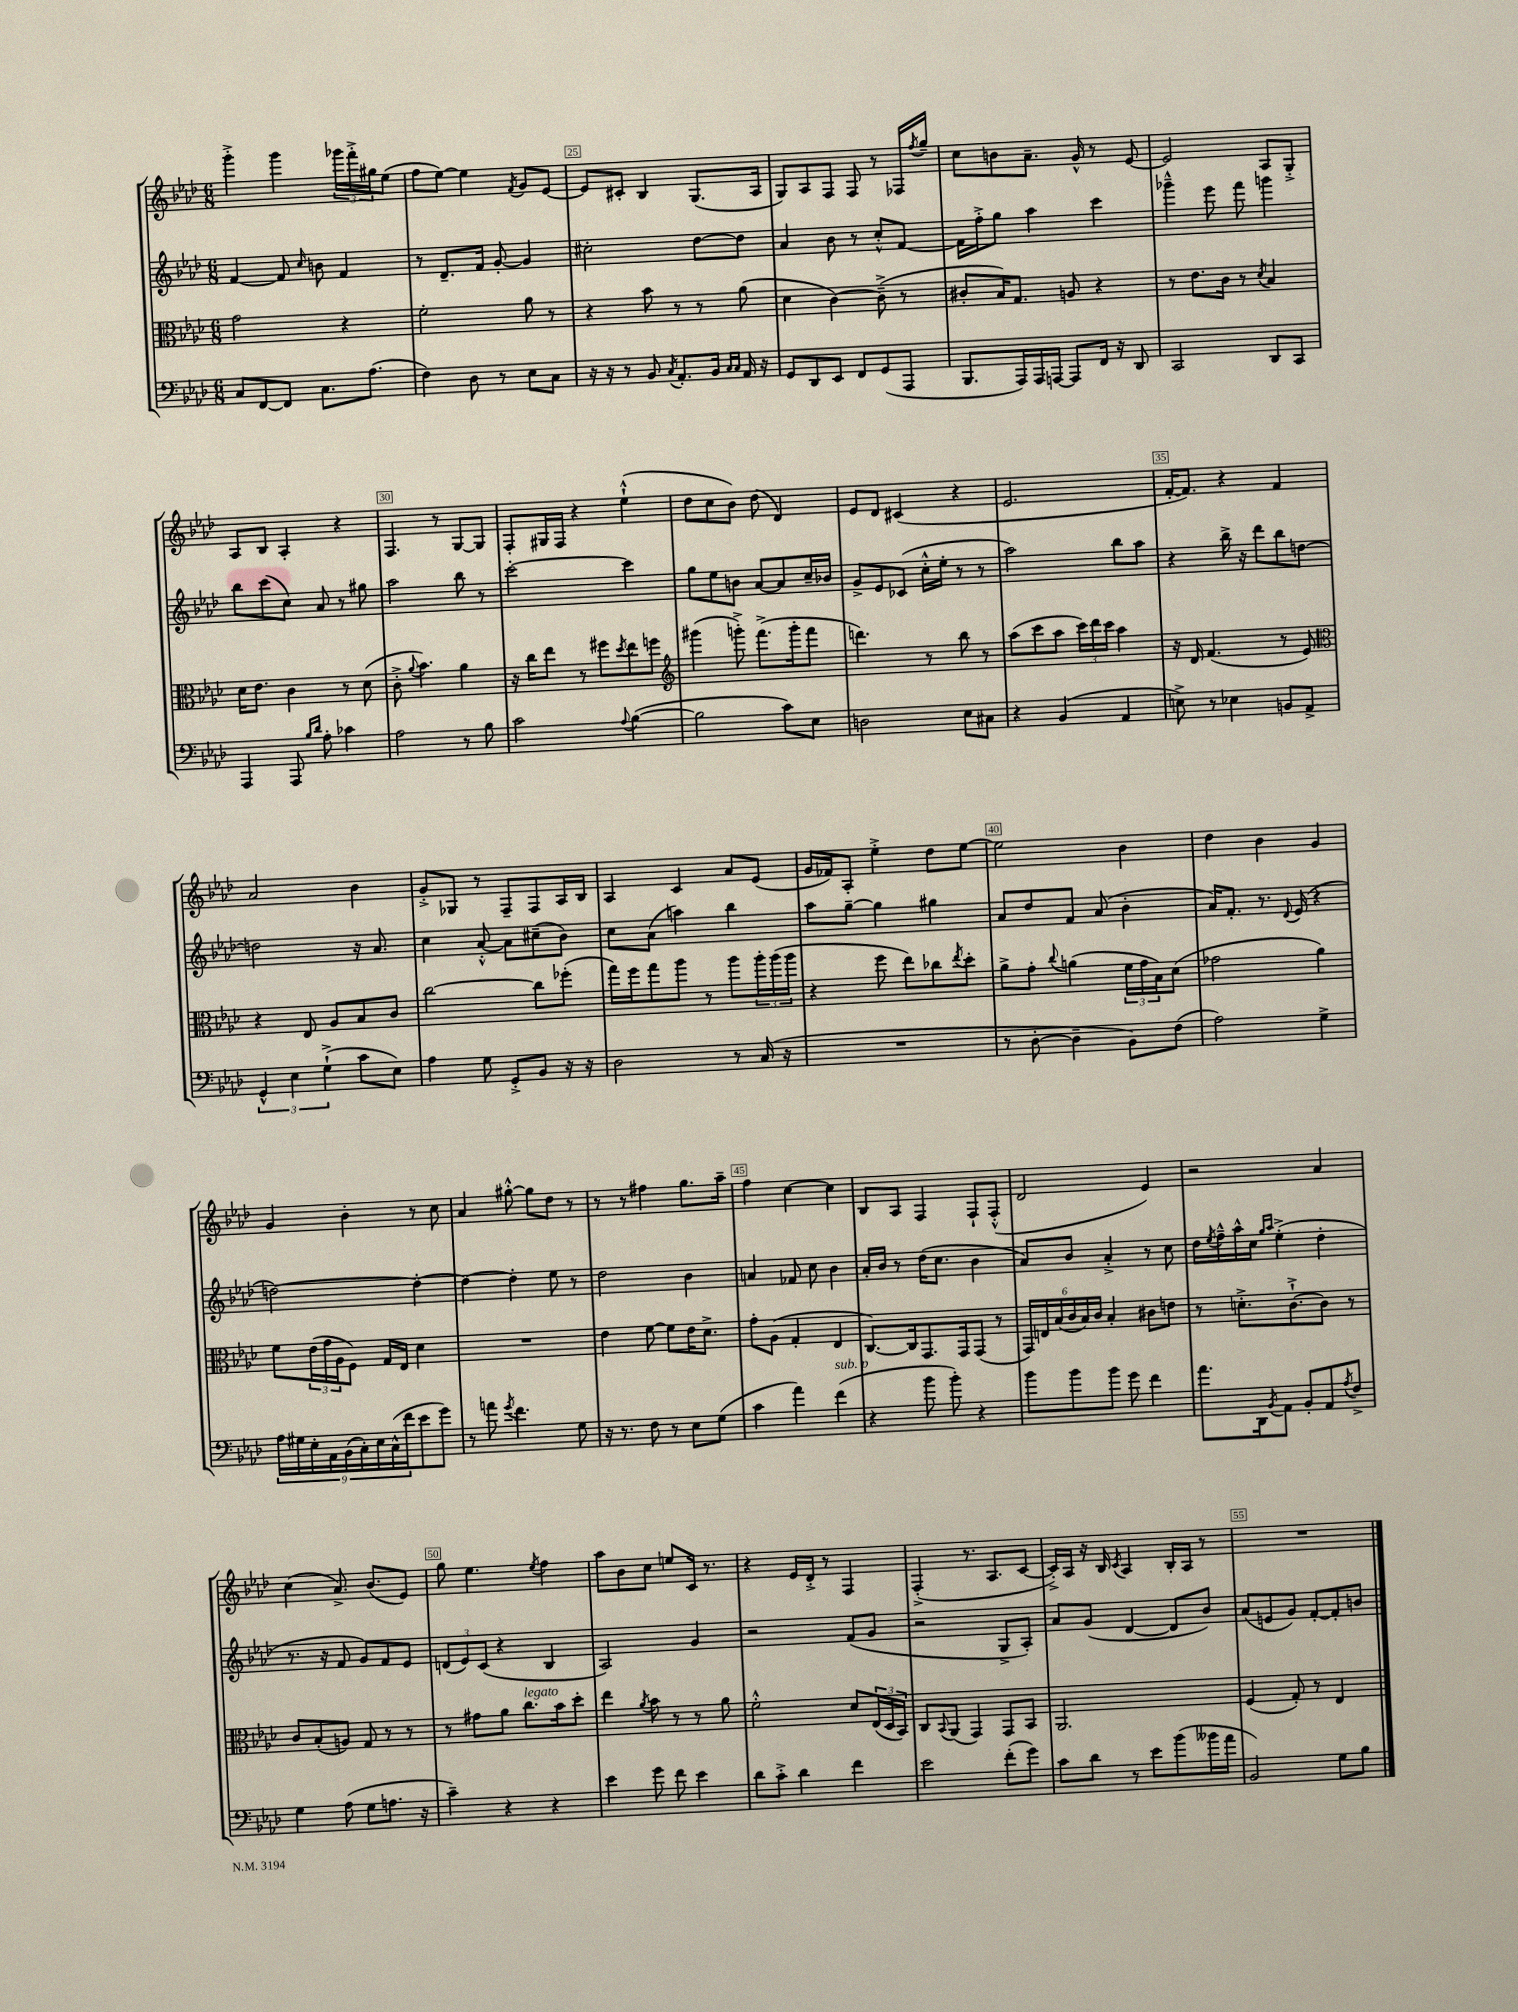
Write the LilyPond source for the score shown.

<<
\new StaffGroup <<
\new Staff = "s0" {
    \clef treble \key aes \major \numericTimeSignature \time 6/8
    g'''4-.-> g'''4 \tuplet 3/2 { ges'''16 f'''16-.-> gis''16 } ees''8( |
    f''8 ees''8~) ees''4 \acciaccatura { f'8 } g'8 ees'8~ |
    ees'8 cis'8-. bes4 g8.( aes16 |
    g8) aes8 f8 f8 r8 fes16 \acciaccatura { f''8 } g''16-- |
    c''8 b'8 aes'8.-- g'16-^ r8 ees'8~ |
    ees'2 aes8 g8-.-> |
    aes8 bes8 aes4-. r4 |
    f4. r8 g8~ g8 |
    f8-. gis16 f16 r4 ees''4-!-^( |
    des''8 c''8 bes'8) des''8( des'4) |
    ees'8 des'8 cis'4( r4 |
    ees'2. |
    f'16~-. f'8.) r4 f'4 |
    aes'2 bes'4 |
    g'8-.-> ges8 r8 f8-- f8 aes16 bes16 |
    aes4 c'4 aes'8 ees'8( |
    g'16 fes'16) aes8-. ees''4-.-> des''8 ees''8~ |
    ees''2 bes'4 |
    des''4 bes'4 g'4 |
    g'4 bes'4-. r8 c''8 |
    aes'4 gis''8~-.-^ gis''8 des''8 r8 |
    r8 r8 fis''4 g''8. aes''16-- |
    f''4 c''4~ c''4 |
    bes8 aes8 f4 f8-! f8-.-^( |
    des'2 ees'4) |
    r2 aes'4 |
    c''4( aes'8.->) bes'8.( ees'8) |
    g''8 ees''4. \acciaccatura { ees''8 } f''4 |
    aes''8 bes'8 c''8 e''8 c'16 r8. |
    r4 ees'16 des'16-.-> r8 f4 |
    f4-.->( r8. aes8. c'8~ |
    c'16-.->) aes16 r16 bes16 \acciaccatura { c'8 } aes4 bes16-. aes16 r8 |
    R2. \bar "|." |
}
\new Staff = "s1" {
    \clef treble \key aes \major \numericTimeSignature \time 6/8
    f'4~ f'8 \grace { c''16 } b'8 f'4 |
    r8 des'8.-- f'16 g'8~-. g'4 |
    cis''2-. des''8~ des''8 |
    aes'4 bes'8 r8 c''8-.-^ f'8~ |
    f'16 f''16-.-> g''8 aes''4 c'''4 |
    ges'''4---^ ees'''8 f'''8 g'''4 |
    bes''8 c'''8( c''8) aes'8 r8 gis''8 |
    aes''2 bes''8 r8 |
    c'''2~-. c'''4 |
    g''8 ees''8 b'8 aes'8~ aes'8 c''16-- bes'16 |
    g'8-> ees'8 ces'8( c''16-.-^ ees''16-. r8 r8 |
    aes''2) bes''8 aes''8 |
    r4 bes''16-> r16 des'''8 bes''8 d''8~ |
    d''2 r16 aes'8. |
    c''4 aes'8~-.-^ aes'8 cis''8--( bes'8) |
    c''8 aes'8( a''4) bes''4 |
    aes''8 g''8~-- g''4 gis''4 |
    aes'8 des''8 f'8 aes'8( bes'4-. |
    aes'16) f'8.-. r8. \appoggiatura { des'8 } ees'16( r4 |
    d''2~) d''4~-. |
    d''4~ d''4-. ees''8 r8 |
    des''2 bes'4 |
    a'4 fes'8 c''8 bes'4 |
    aes'16-. bes'16 r8 des''16( c''8. bes'4 |
    aes'8) bes'8 aes'4-.-> r8 c''8 |
    des''16 \acciaccatura { ees''8 } f''16---^ aes''16-^ c''16 \grace { g''16 aes''16 } ees''4-.->( des''4-. |
    r8. r16 f'8 g'8) f'8 ees'8 |
    \tuplet 3/2 { d'8( ees'8) c'8( } r4 bes4 |
    aes2) g'4 |
    r2 f'8( g'8 |
    r2 g8-> aes8-.) |
    aes'8 g'8( des'4~ des'8 bes'8) |
    aes'8( e'8 g'8) f'8~-. f'8-. b'8 \bar "|." |
}
\new Staff = "s2" {
    \clef alto \key aes \major \numericTimeSignature \time 6/8
    g'2 r4 |
    f'2-. aes'8 r8 |
    r4 bes'8 r8 r8 aes'8( |
    des'4 c'4~) c'8--->( r8 |
    cis'8-. bes16) g8. a8 r4 |
    r8 ees'8. c'16 r8 \acciaccatura { des'8 } bes4 |
    des'16 ees'8. c'4 r8 des'8( |
    c'8-.-> \appoggiatura { aes'8 } bes'4.) aes'4 |
    r16 c''16 ees''8 r8 fis''8 \acciaccatura { des''8 } ees''8 f''8 |
    \clef treble gis'''4( g'''8-.->) f'''8.->( g'''16-. f'''8 |
    d'''4.) r8 bes''8 r8 |
    aes''8( c'''8 aes''8 \tuplet 3/2 { c'''16) des'''16 c'''16 } aes''4 |
    r16 des'16 f'4.( r8 ees'8) |
    \clef alto r4 ees8 aes8 bes8 c'8 |
    c''2~ c''8 fes''8-.( |
    g''16) f''16 g''8 aes''8 r8 aes''8 \tuplet 3/2 { aes''16-. aes''16( aes''16 } |
    r4 f''8 ees''8) ces''8 \acciaccatura { ees''8 } des''8-. |
    aes'8-> g'8-. \appoggiatura { c''8 } a'4( \tuplet 3/2 { f'16 g'16 bes16) } des'8( |
    ges'2 aes'4) |
    f'8 \tuplet 3/2 { ees'16( g'16 aes16 } f8) g16 ees16 des'4 |
    R2. |
    ees'4 f'8~ f'8 ees'16 des'8.-> |
    g'8-. aes8( g4-. ees4 |
    c8.~) c16 g,8. g,16 g,8( r8 |
    \tuplet 6/4 { g,16) e16 bes16( c'16 bes16) c'16 } bes4-. cis'8 e'8 |
    r8 d'8.-.-> c'8.~-!-> c'8 r8 |
    c'8 bes8-.( a8) g8 r8 r8 |
    r8 gis'8 aes'8 c''8.^\markup { \italic "legato" } bes'16 des''8-. |
    ees''4 \acciaccatura { aes'8 } bes'8 r8 r8 aes'8 |
    f'2-.-^ des'8 \tuplet 3/2 { ees16( des16 bes,16) } |
    c8 \appoggiatura { bes,8 } aes,8( g,4) g,8 bes,8 |
    aes,2. |
    f4( g8-.) r8 ees4 \bar "|." |
}
\new Staff = "s3" {
    \clef bass \key aes \major \numericTimeSignature \time 6/8
    c8 f,8~ f,8 c8. aes8.( |
    f4) des8 r8 ees8 c8 |
    r16 r16 r8 bes,8 \acciaccatura { c8 } aes,8.-. bes,16 \grace { c16 c16 } aes,16 r16 |
    g,8 des,8 ees,8 f,8 g,8( aes,,8 |
    bes,,8. aes,,16) aes,,16 a,,16~ a,,8 f,16 r16 des,8 |
    c,2 des,8 c,8 |
    aes,,4 aes,,8 \grace { bes16 des'16 } aes8-. ces'4 |
    aes2 r8 bes8 |
    c'2 \appoggiatura { aes8 } bes4~( |
    bes2 c'8) ees8 |
    d2 ees8 cis8 |
    r4 bes,4( aes,4 |
    e8->) r8 ees4 b,8 aes,8-> |
    \tuplet 3/2 { g,4-^ ees4 g4-!->( } c'8 ees8) |
    aes4 g8 g,8-.-> bes,8 r16 r16 |
    des2 r8 c16( r16 |
    R2. |
    r8 des8~-. des4-- bes,8) f8( |
    aes2) g4-> |
    \tuplet 9/8 { aes16 gis16 ees16-. aes,16 bes,16( c16-.) ees16 c16-^( f'16 } ees'8 g'8) |
    r8 a'8 \acciaccatura { g'8 } f'4. g8 |
    r16 r8. f8 r8 ees8 g8( |
    c'4 aes'4) f'4^\markup { \italic "sub. p" }( |
    r4 bes'8 bes'8-.) r4 |
    bes'8 bes'8 bes'8 g'8 f'4 |
    aes'8. des,16 \acciaccatura { bes,8 } aes,8 bes,8-. aes,8 \acciaccatura { aes8 } f8-> |
    g4 aes8( g8 a8. r16 |
    c'4--) r4 r4 |
    ees'4 g'8 f'8 ees'4 |
    des'8 c'8-.-> des'4 f'4 |
    ees'2 f'8-.( g'8) |
    c'8 des'8 r8 ees'8 bes'8( beses'16 aes'16 |
    bes,2) g8 bes8 \bar "|." |
}
>>
>>
\layout { \context { \Score currentBarNumber = #23 \override BarNumber.break-visibility = ##(#f #t #t) barNumberVisibility = #(every-nth-bar-number-visible 5) \override BarNumber.stencil = #(make-stencil-boxer 0.1 0.3 ly:text-interface::print) } }
